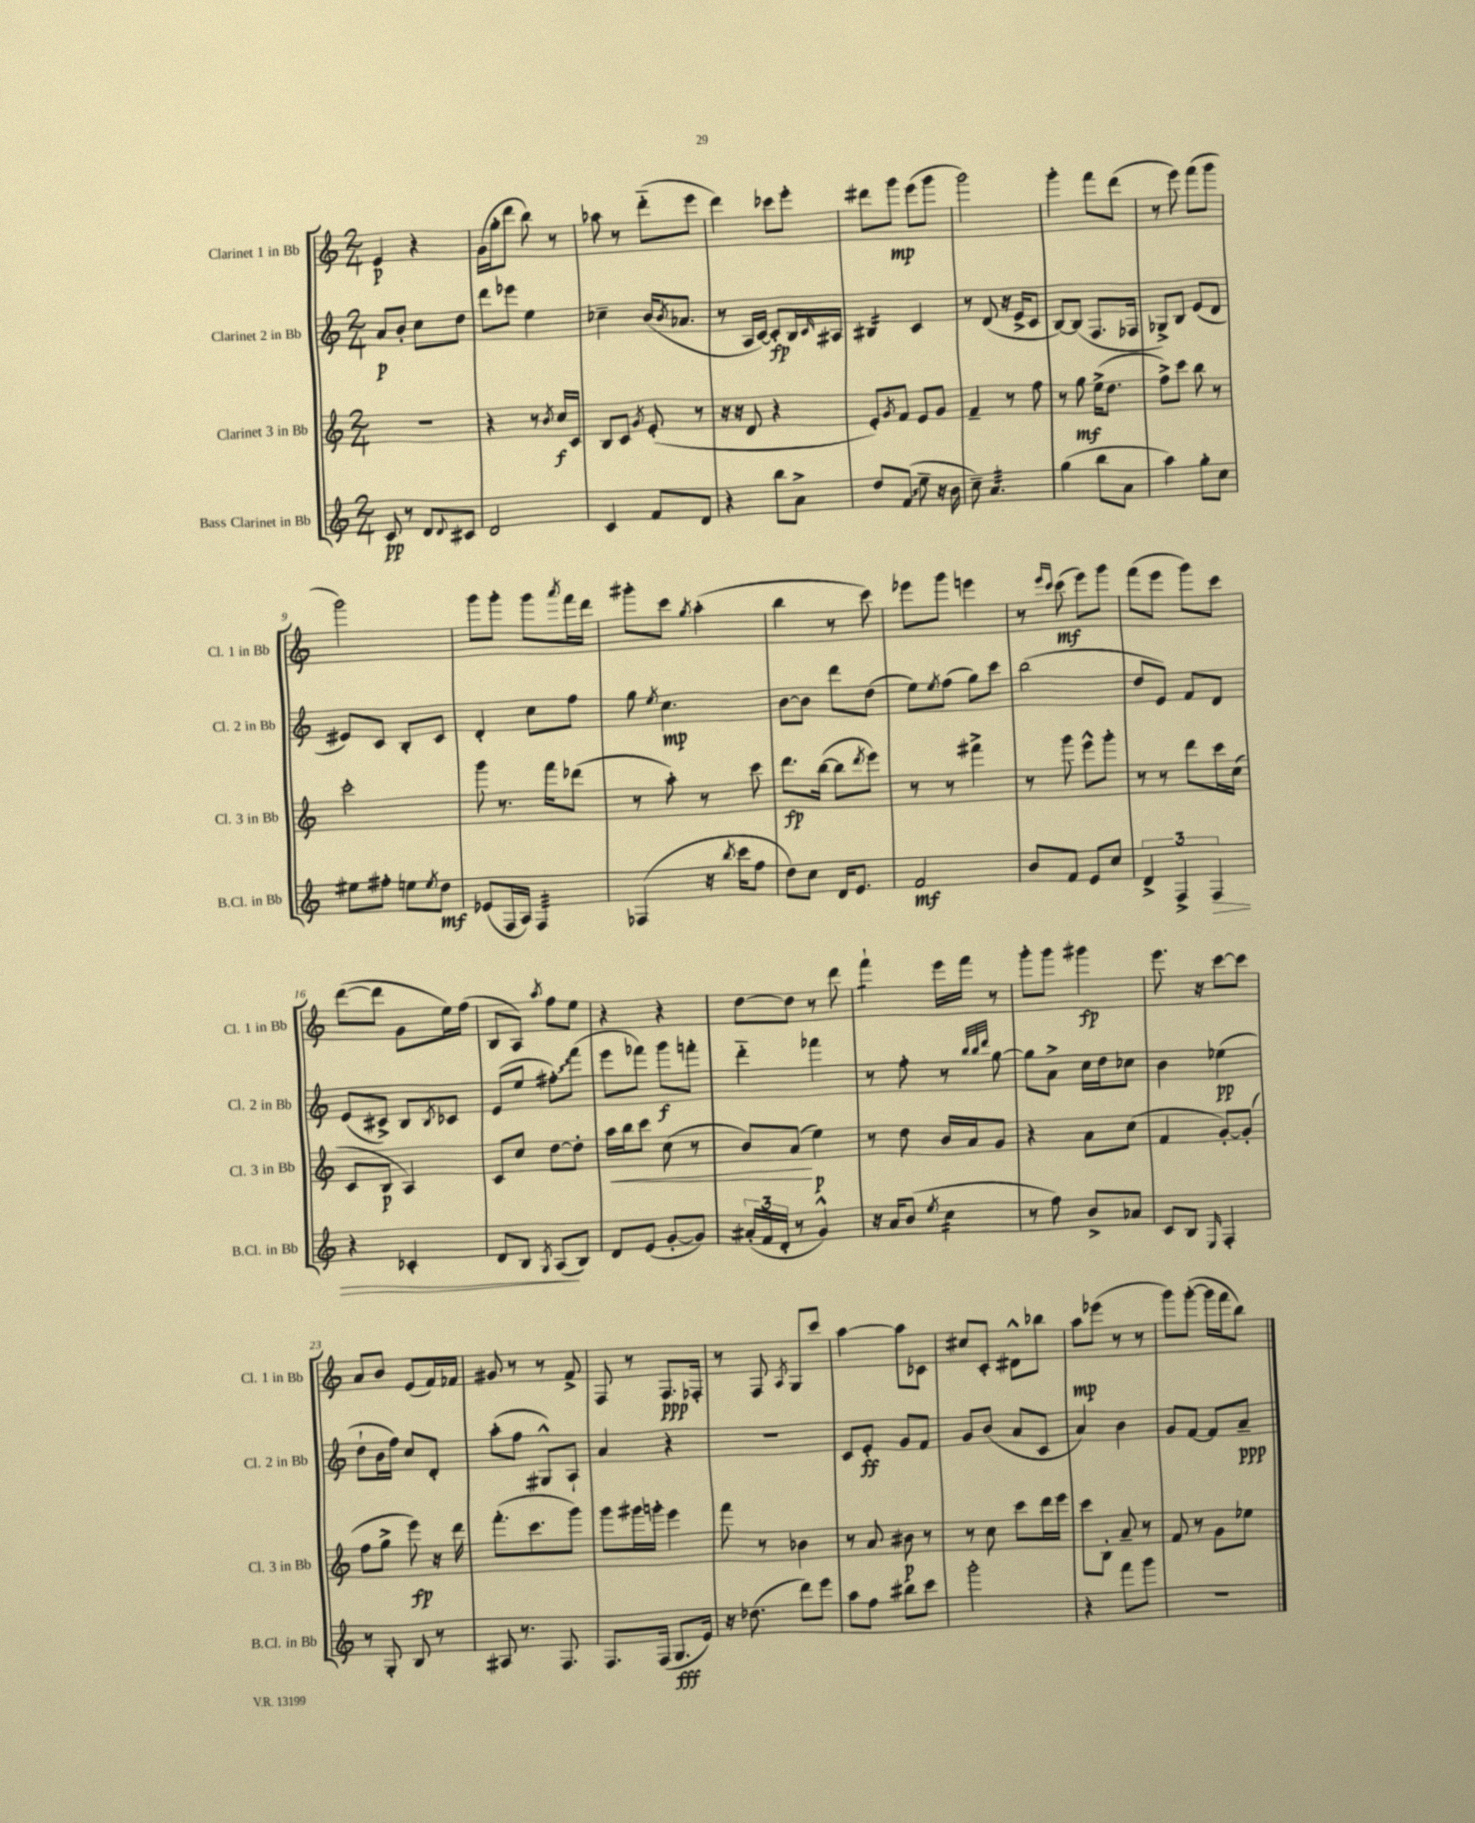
<<
\new StaffGroup <<
\new Staff = "s0" \with { instrumentName = "Clarinet 1 in Bb" shortInstrumentName = "Cl. 1 in Bb" } {
    \clef treble \key c \major \numericTimeSignature \time 2/4
    e'4\p r4 |
    g'16( g''16-. d'''8 b''8) r8 |
    aes''8 r8 d'''8-_( e'''8 |
    d'''4) ces'''8 e'''8-. |
    dis'''8 g'''8\mp e'''8( g'''8 |
    g'''2) |
    g'''4-. f'''8 d'''8( |
    r8 e'''8) f'''8( g'''8 |
    g'''2) |
    g'''8 g'''8-. g'''8 \acciaccatura { a'''8 } f'''16 d'''16 |
    gis'''8-. c'''8 \acciaccatura { g''8 } a''4-.( |
    b''4 r8 c'''8) |
    ees'''8 g'''8 e'''4 |
    r8 \grace { e'''16 c'''16 } c'''8\mf( e'''8) g'''8 |
    f'''8( e'''8 g'''8) c'''8 |
    d'''8~( d'''8 g'8 e''16) f''16( |
    b8 a8) \acciaccatura { a''8 } f''8 e''8 |
    r4 r4 |
    d''8~ d''8 r8 d'''8 |
    f'''4:8-! e'''16 f'''16 r8 |
    g'''8-. g'''8 gis'''4\fp |
    e'''8. r16 c'''8~ c'''8 |
    a'8 b'8 e'8( f'16) fes'16 |
    gis'8 r8 r8 f'8-> |
    f8 r8 f8.\ppp fes16-. |
    r8 f8 \acciaccatura { a8 } g8 c'''8 |
    a''4~ a''8 ces'8 |
    cis''8 c'8-. dis'8-^ bes''8 |
    a''8\mp ees'''8( r8 r8 |
    g'''8) g'''8~-.( g'''16 f'''16 b''8) \bar "|." |
}
\new Staff = "s1" \with { instrumentName = "Clarinet 2 in Bb" shortInstrumentName = "Cl. 2 in Bb" } {
    \clef treble \key c \major \numericTimeSignature \time 2/4
    a'8\p b'8-. c''8 d''8 |
    d'''8 ees'''8 e''4 |
    ces''4-- b'16( \acciaccatura { b'8 } aes'8. |
    r8 a16 c'16~) c'8-.\fp b16 \grace { c'16 } ais16 |
    bis4:16 c'4 |
    r8 d'8( r16 e'16-> c'8 |
    b8~) b8( f8. fes16 |
    ges8->) b8 e'8( d'8 |
    eis'8) c'8 b8-. c'8 |
    d'4-. c''8 f''8 |
    g''8 \acciaccatura { e''8 } c''4.\mp |
    b'8~ b'8 d'''8 d''8( |
    e''8) \acciaccatura { e''8 } f''8( g''8) c'''8 |
    b''2( |
    d''8 e'8) f'8 d'8 |
    e'8( cis'8->) b8 \acciaccatura { b8 } ces'8 |
    e'8( e''8 \once \override Glissando.style = #'zigzag fis''8-.\glissando) f'''8( |
    e'''8 fes'''8) g'''8\f f'''8-. |
    d'''4-_ fes'''4 |
    r8 f''8-. r8 \grace { b''32 b''32 d'''32 } g''8~ |
    g''8 a'8-> c''16 d''16 ces''8 |
    b'4 ees''4\pp( |
    d''8-! b'16 f''16) c''8 d'8-. |
    a''8-.( f''8 gis8-^) a8-! |
    a'4 r4 |
    R2 |
    c'8 e'8-.\ff g'8 f'8 |
    g'8 b'8( a'8 c'8 |
    a'4) b'4 |
    g'8 f'8~ f'8 a'8--\ppp \bar "|." |
}
\new Staff = "s2" \with { instrumentName = "Clarinet 3 in Bb" shortInstrumentName = "Cl. 3 in Bb" } {
    \clef treble \key c \major \numericTimeSignature \time 2/4
    r2 |
    r4 r8 \acciaccatura { b'8 } c''16\f c'16 |
    b8 c'8 \acciaccatura { g'8 } e'8-.( r8 |
    r16 r16 d'8 r4 |
    e'8-.) \acciaccatura { g'8 } f'8 e'8 g'8 |
    f'4-- r8 f''8 |
    r8 g''8\mf e''16->( d''8. |
    f''8->) c'''8 b''8 r8 |
    c'''2-. |
    g'''8 r8. f'''16 des'''8( |
    r8 a''8-.) r8 c'''8 |
    d'''8.\fp b''16~( b''8 \acciaccatura { d'''8 } e'''8) |
    r8 r8 fis'''4-> |
    r8 g'''8 e'''8-^ g'''8-. |
    r8 r8 d'''8 c'''16 c''16( |
    c'8 b8\p a4) |
    c'8 c''8 d''8~ d''8-. |
    a''16\< b''16 c'''8 c''8( r8 |
    b'8) a'8\!( e''4\p) |
    r8 d''8 b'16 a'16 g'8 |
    r4 a'8 c''8( |
    f'4 g'8~-.) g'8-.( |
    f''8 g''8-> e'''8\fp) r16 d'''16 |
    f'''8.-.( c'''8. g'''8) |
    g'''8 gis'''16 g'''16-. e'''4 |
    f'''8 r8 bes'4 |
    r8 a'8 bis'8\p r8 |
    r8 c''8 c'''8 d'''16 e'''16 |
    c'''8 b8-. a'8-- r8 |
    f'8 r8 g'8 ees''8 \bar "|." |
}
\new Staff = "s3" \with { instrumentName = "Bass Clarinet in Bb" shortInstrumentName = "B.Cl. in Bb" } {
    \clef treble \key c \major \numericTimeSignature \time 2/4
    c'8\pp r8 d'8 \appoggiatura { d'8 } cis'8 |
    d'2 |
    c'4 f'8 d'8 |
    r4 b''8 a'8-> |
    d''8 \once \override Glissando.style = #'zigzag f'8\glissando( e''8-- r16 b'16 |
    c''8--) a'4.:32 |
    g''4( b''8 a'8 |
    a''4) g''8-. c''8 |
    eis''8 fis''8-. e''8 \acciaccatura { e''8 } d''8\mf |
    ees'8( f16 a16) f4:32 |
    fes4( r16 \acciaccatura { b''8 } c'''16 f''8 |
    d''8) c''8 d'16 e'8. |
    f'2\mf |
    b'8 f'8 e'8 c''8 |
    \tuplet 3/2 { d'4-> f4-> f4\> } |
    r4 ces'4-. |
    d'8 b8 \acciaccatura { g8 } a8\!( b8) |
    d'8 e'8( g'8~-. g'8) |
    \tuplet 3/2 { ais'16-.( f'16 d'16-. } r8 g'4-^) |
    r16 a'16 b'8( \acciaccatura { e''8 } c''4:16 |
    r8 f''8) b'8-> aes'8 |
    c'8 b8 \grace { e16 } f4-. |
    r8 g8-. b8 r8 |
    ais8 r8. f8. |
    f8. f16( g8.\fff e'16) |
    r16 des''8.( d'''8) e'''8 |
    a''8 f''8 bis''8 c'''8 |
    g'''2-. |
    r4 f'''8 g'''8 |
    r2 \bar "|." |
}
>>
>>
